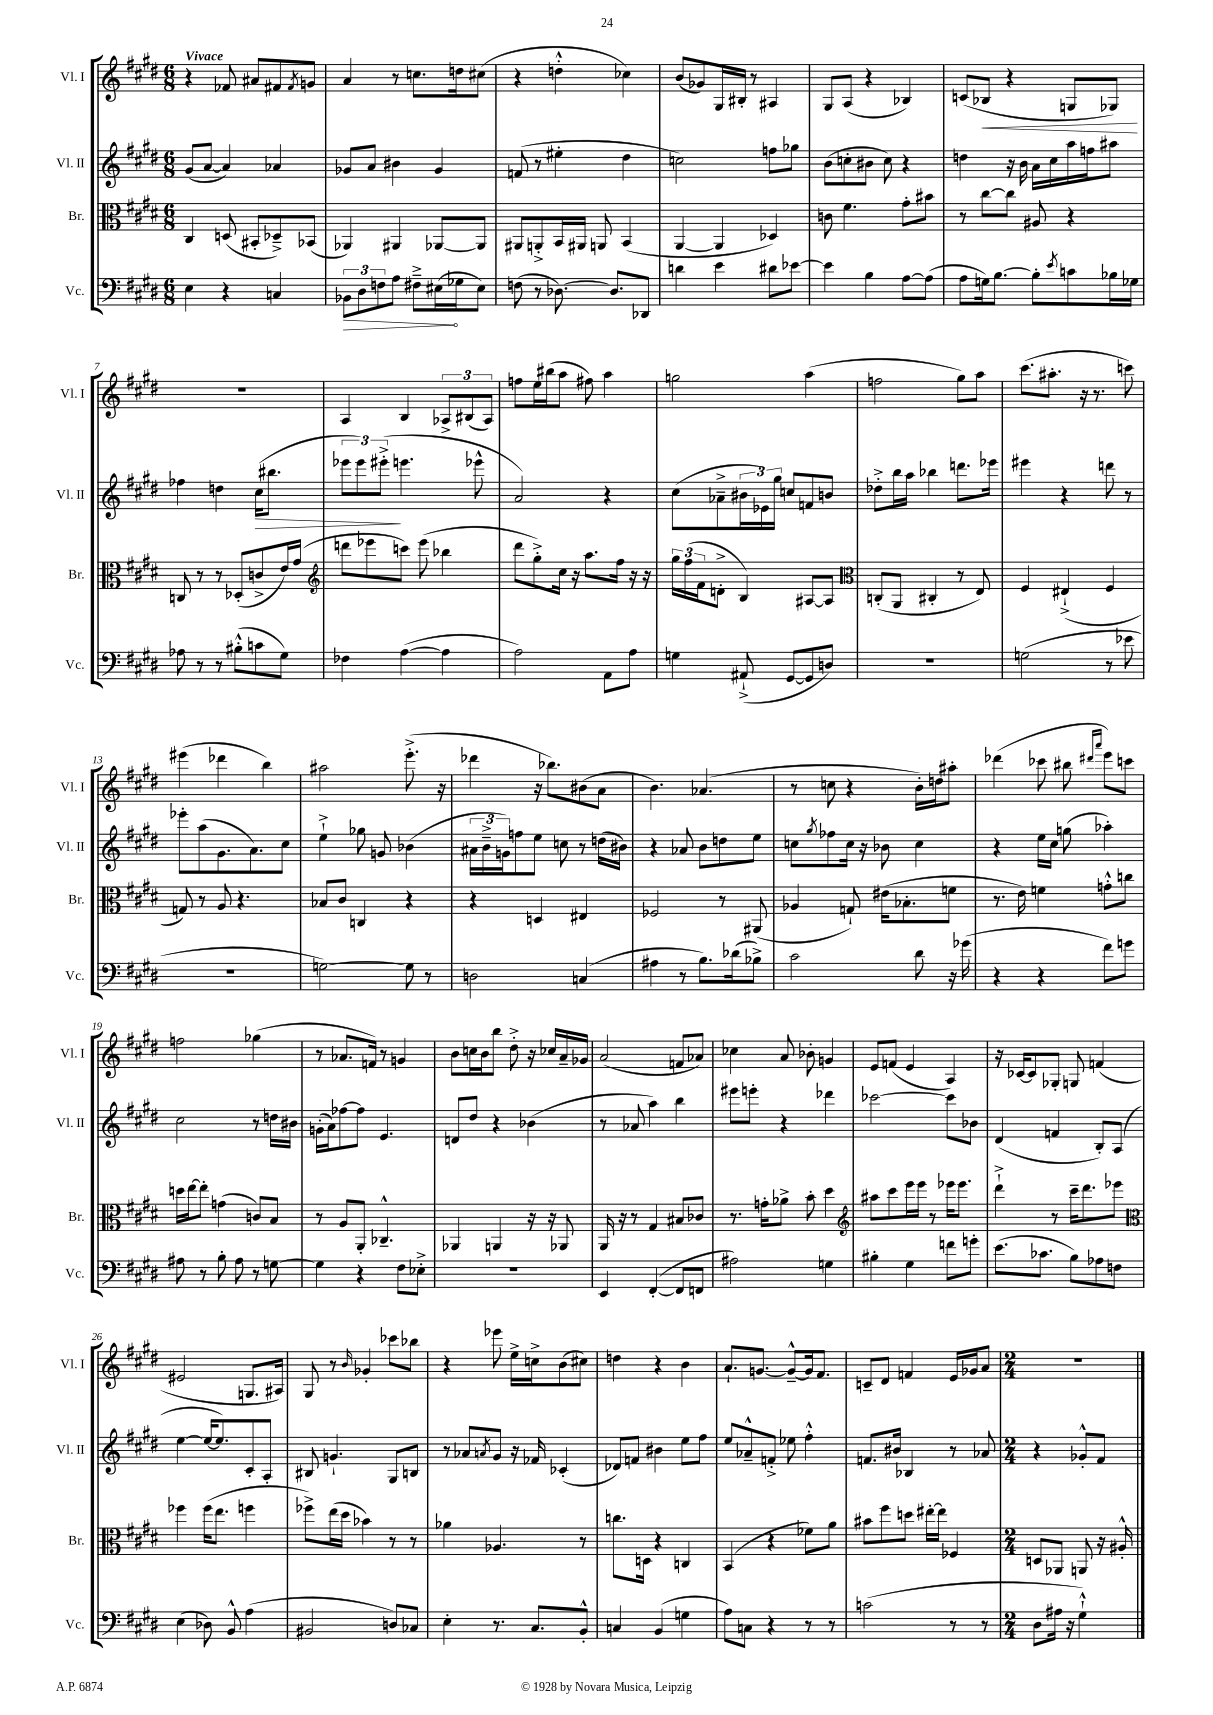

**kern	**dynam	**kern	**kern	**dynam	**kern	**dynam
*part4	*part4	*part3	*part2	*part2	*part1	*part1
*staff4	*staff4	*staff3	*staff2	*staff2	*staff1	*staff1
*I"Vc.	*	*I"Br.	*I"Vl. II	*	*I"Vl. I	*
*I'Vc.	*	*I'Br.	*I'Vl. II	*	*I'Vl. I	*
*clefF4	*	*clefC3	*clefG2	*	*clefG2	*
*k[f#c#g#d#]	*	*k[f#c#g#d#]	*k[f#c#g#d#]	*	*k[f#c#g#d#]	*
*M6/8	*	*M6/8	*M6/8	*	*M6/8	*
=1	=1	=1	=1	=1	=1	=1
!	!	!	!	!	!LO:TX:a:B:t=Vivace	!
4E\	.	4C#/	(8g#/L	.	4r	.
.	.	.	[8a/J	.	.	.
4r	.	(8Dn/	4a/])	.	8f-X/	.
.	.	8BB#X'/L	.	.	8a#X/L	.
4Cn/	.	8D-X~^/)	4a-X/	.	8f#X/	.
.	.	.	.	.	8qf#/	.
.	.	(8BB-X/J	.	.	8gn/J	.
=2	=2	=2	=2	=2	=2	=2
!	!LO:HP:b	!	!	!	!	!
12BB-X\L	>	4AA-X/)	8g-X/L	.	4a/	.
12D#\	.	.	.	.	.	.
.	.	.	8a/J	.	.	.
12Fn\	.	.	.	.	.	.
8A\J	.	4AA#X/	4b#X\	.	8r	.
8F#X~^\L	.	.	.	.	8.ccn\L	.
(16E#X\L	.	[8AA-X/L	4g-/	.	.	.
16G-X\J	]	.	.	.	16ddn\k	.
8E#\J)	.	8AA-/J]	.	.	(8cc#X\J	.
=3	=3	=3	=3	=3	=3	=3
(8Fn\	.	8AA#X/L	(8fn/	.	4r	.
8r	.	8AAn'^/	8r	.	.	.
[8.D-X\)	.	16BB/L	4ee#X'\	.	4ddn'^^\	.
.	.	16AA#X/JJ	.	.	.	.
.	.	8AAn/	.	.	.	.
8.D-/L]	.	.	.	.	.	.
.	.	(4BB/	4dd#\	.	4cc-X\)	.
8DD-X/J	.	.	.	.	.	.
=4	=4	=4	=4	=4	=4	=4
4dn\	.	[4AA/	2ccn\)	.	(8b/L	.
.	.	.	.	.	8g-X/)	.
4e\	.	4AA/]	.	.	16G#/L	.
.	.	.	.	.	16B#X'/JJ	.
.	.	.	.	.	8r	.
8d#X\L	.	4D-X/)	8ffn\L	.	4A#X/	.
[8e-X\J	.	.	8gg-X\J	.	.	.
=5	=5	=5	=5	=5	=5	=5
4e-\]	.	8cn\	(8b\L	.	8G#/L	.
.	.	4.f#\	8ccn'\	.	(8A/J	.
4B\	.	.	8b#X\J	.	4r	.
.	.	.	8cc\)	.	.	.
[8A\L	.	8g#'\L	4r	.	4B-X/)	.
(8A\J]	.	8b#X\J	.	.	.	.
=6	=6	=6	=6	=6	=6	=6
8A\L	.	8r	4ddn\	.	(8cn/L	.
!	!	!	!	!	!	!LO:HP:b
16Gn\k)	.	[8cc#\L	.	.	8B-X/J	<
[8.B\J	.	.	.	.	.	.
.	.	8cc#\J]	16r	.	4r	.
.	.	.	16b\	.	.	.
8B'\L]	.	8A#X/	16a\LL	.	.	.
.	.	.	16cc#\	.	.	.
8qe/	.	.	.	.	.	.
8cn\	.	4r	16aa\	.	8Gn/L	.
.	.	.	16ffn\J	.	.	.
16B-X\L	.	.	8aa#X\J	.	8G-X/J)	.
16G-X\JJ	.	.	.	.	.	.
.	.	.	.	.	.	[
!!LO:LB:g=z
=7	=7	=7	=7	=7	=7	=7
8A-X\	.	8Cn/	4ff-X\	.	2.r	.
8r	.	8r	.	.	.	.
8r	.	8r	4ddn\	.	.	.
(8B#X'^^\L	.	(8D-X'/L	.	.	.	.
!	!	!	!	!LO:HP:b	!	!
8cn\	.	8cn^/	(16cc#\KL	>	.	.
.	.	.	8.bb#X\J	.	.	.
8G#\J)	.	16e/L)	.	.	.	.
.	.	(16g#/JJ	.	.	.	.
=8	=8	=8	=8	=8	=8	=8
*	*	*clefG2	*	*	*	*
4F-X\	.	8dddn\L	12eee-X\L	.	4A/	.
.	.	.	12eee-\)	.	.	.
.	.	8eee-X\	.	.	.	.
.	.	.	(12eee#X'^\J	.	.	.
([4A\	.	8cccn\J)	4.eeen\	]	4B/	.
.	.	(8eee-\	.	.	.	.
4A\]	.	4bb-X\	.	.	12A-X^/L	.
.	.	.	.	.	(12B#X/	.
.	.	.	8eee-X^^\	.	.	.
.	.	.	.	.	12A-/J)	.
=9	=9	=9	=9	=9	=9	=9
2A\)	.	8ddd#\L	2a/)	.	8ffn\L	.
.	.	8gg#'^\)	.	.	16ee\L	.
.	.	.	.	.	(16bb#X\J	.
.	.	16cc#\Jk	.	.	8aa\J	.
.	.	16r	.	.	.	.
.	.	8.aa\L	.	.	8ff#X\)	.
8AA\L	.	.	4r	.	4aa\	.
.	.	16ff#\Jk	.	.	.	.
8A\J	.	16r	.	.	.	.
.	.	16r	.	.	.	.
=10	=10	=10	=10	=10	=10	=10
4Gn\	.	24gg#\LL	(8cc#\L	.	2ggn\	.
.	.	(24ff#\	.	.	.	.
.	.	24f#\J	.	.	.	.
.	.	8dn'^\J	8a-X~^\	.	.	.
(8AA#X`^/	.	4B/)	24b#X\L	.	.	.
.	.	.	24e-X\)	.	.	.
.	.	.	24gg#\JJ	.	.	.
[8GG#/L	.	.	8ccn/L	.	.	.
8GG#/]	.	[8A#X/L	8fn/	.	(4aa\	.
8Dn/J)	.	8A#/J]	8bn/J	.	.	.
=11	=11	=11	=11	=11	=11	=11
*	*	*clefC3	*	*	*	*
2.r	.	(8Cn'/L	8dd-X'^\L	.	2ffn\	.
.	.	8AA/J	16bb\L	.	.	.
.	.	.	16aa\JJ	.	.	.
.	.	4C#X'/	4bb-X\	.	.	.
.	.	8r	8.dddn\L	.	8gg#\L)	.
.	.	8E/)	.	.	8aa\J	.
.	.	.	16eee-X\Jk	.	.	.
=12	=12	=12	=12	=12	=12	=12
(2Gn\	.	4F#/	4eee#X\	.	(8.ccc#\L	.
.	.	.	.	.	8.aa#X'\J	.
.	.	(4E#X`^/	4r	.	.	.
.	.	.	.	.	16r	.
.	.	.	.	.	8.r	.
8r	.	4F#/	8dddn\	.	.	.
8e-X\	.	.	8r	.	8cccn\)	.
!!LO:LB:g=z
=13	=13	=13	=13	=13	=13	=13
2.r	.	8Gn/)	8eee-X'\L	.	(4eee#X\	.
.	.	8r	(8aa\	.	.	.
.	.	8A/	8.g#\	.	4ddd-X\	.
.	.	4.r	.	.	.	.
.	.	.	8.a\)	.	.	.
.	.	.	.	.	4bb\)	.
.	.	.	8cc#\J	.	.	.
=14	=14	=14	=14	=14	=14	=14
[2Gn\)	.	8B-X/L	4ee`^\	.	2aa#X\	.
.	.	8c#/J	.	.	.	.
.	.	4Cn/	8gg-X\	.	.	.
.	.	.	8gn/	.	.	.
8G\]	.	4r	(4b-X\	.	(8.eee'^\	.
8r	.	.	.	.	.	.
.	.	.	.	.	16r	.
=15	=15	=15	=15	=15	=15	=15
2Dn\	.	4r	24a#X\LL	.	4ddd-X\	.
.	.	.	24b~^\	.	.	.
.	.	.	24gn\J)	.	.	.
.	.	.	8ffn\	.	.	.
.	.	4Dn/	8ee\J	.	16r	.
.	.	.	.	.	8.bb-X\L)	.
.	.	.	8ccn\	.	.	.
(4Cn/	.	4E#X/	8r	.	(8b#X\	.
.	.	.	(16ddn\LL	.	8a\J	.
.	.	.	16b#X\JJ)	.	.	.
=16	=16	=16	=16	=16	=16	=16
4A#X\	.	2F-X/	4r	.	4.b\)	.
8r	.	.	8a-X/	.	.	.
8.B\L)	.	.	8b\L	.	(4.a-X/	.
.	.	8r	8ddn\	.	.	.
(16d-X\k	.	.	.	.	.	.
8B-X^\J)	.	(8AA#X/	8ee\J	.	.	.
=17	=17	=17	=17	=17	=17	=17
2c#\	.	4A-X/	8ccn\L	.	8r	.
.	.	.	8qgg#/	.	.	.
.	.	.	8ff-X\	.	8ccn\	.
.	.	8Gn`/)	16cc\Jk	.	4r	.
.	.	.	16r	.	.	.
.	.	(16e#X\KL	8b-X\	.	.	.
.	.	8.B-X'\	.	.	.	.
8d#\	.	.	4cc\	.	16b'\LL)	.
.	.	.	.	.	16ddn\J	.
16r	.	8fn\J	.	.	8aa#X'\J	.
(16g-X\	.	.	.	.	.	.
=18	=18	=18	=18	=18	=18	=18
4r	.	8.r	4r	.	(4ddd-X\	.
.	.	16e\)	.	.	.	.
4r	.	4fn\	16ee\LL	.	8ccc-X\	.
.	.	.	16cc#\JJ	.	.	.
.	.	.	(8ggn\	.	8bb#X\	.
.	.	.	.	.	16qqddd#X/LL	.
.	.	.	.	.	16qqaaa/JJ	.
8f#\L)	.	8gn'^^\L	4aa-X'\)	.	8eee\L)	.
8gn\J	.	8ccn\J	.	.	8cccn\J	.
!!LO:LB:g=z
=19	=19	=19	=19	=19	=19	=19
8A#X\	.	16ddn\LL	2cc#\	.	2ffn\	.
.	.	[16ee\J	.	.	.	.
8r	.	8ee'\J]	.	.	.	.
8B'\	.	(4gn\	.	.	.	.
8A#\	.	.	.	.	.	.
8r	.	8cn/L)	8r	.	(4gg-X\	.
[8Gn\	.	8B/J	16ddn\LL	.	.	.
.	.	.	16b#X\JJ	.	.	.
=20	=20	=20	=20	=20	=20	=20
4G\]	.	8r	(16gn'\LL	.	8r	.
.	.	.	16a\J)	.	.	.
.	.	8A/L	[8ff-X\	.	8.a-X/L	.
4r	.	8AA'/J	8ff-\J]	.	.	.
.	.	.	.	.	16fn/Jk)	.
.	.	4.C-X~^^/	4.e/	.	8r	.
8F#\L	.	.	.	.	4gn/	.
8E-X'^\J	.	.	.	.	.	.
=21	=21	=21	=21	=21	=21	=21
2.r	.	4AA-X/	8dn/L	.	8b\L	.
.	.	.	8dd#/J	.	16ccn\L	.
.	.	.	.	.	16b\J	.
.	.	4AAn/	4r	.	8bb\J	.
.	.	.	.	.	8dd#'^\	.
.	.	16r	(4b-X\	.	16r	.
.	.	16r	.	.	16cc-X/LL	.
.	.	8AA-X/	.	.	16a~/	.
.	.	.	.	.	16g-X/JJ	.
=22	=22	=22	=22	=22	=22	=22
4EE/	.	16AA/	8r	.	(2a/	.
.	.	16r	.	.	.	.
.	.	8r	8a-X/	.	.	.
([4FF#'/	.	4G#/	4aa\)	.	.	.
8FF#/L]	.	8B#X/L	4bb\	.	8fn/L	.
8FFn/J	.	8c-X/J	.	.	8a-X/J)	.
=23	=23	=23	=23	=23	=23	=23
2A#X\)	.	8.r	8eee#X\L	.	4cc-X\	.
.	.	.	8eeen'\J	.	.	.
.	.	16gn'\KL	.	.	.	.
.	.	8a-X^\J	4r	.	8a/	.
.	.	8b'\	.	.	8b-X'\	.
4Gn\	.	4dd#\	4ddd-X\	.	4gn/	.
=24	=24	=24	=24	=24	=24	=24
*	*	*clefG2	*	*	*	*
4B#X'\	.	8aa#X\L	[2ccc-X\	.	8e/L	.
.	.	8ccc#\	.	.	(8fn/J	.
4G#\	.	16eee\L	.	.	4e/	.
.	.	16eee\JJ	.	.	.	.
.	.	8r	.	.	.	.
8fn\L	.	16eee-X\KL	8ccc-\L]	.	4A/)	.
.	.	8.eee-\J	.	.	.	.
8gn'\J	.	.	8b-X\J	.	.	.
=25	=25	=25	=25	=25	=25	=25
(8.e\L	.	4ddd#`^\	(4d#/	.	16r	.
.	.	.	.	.	[16c-X/KL	.
.	.	.	.	.	8c-/]	.
8.c-X\J	.	.	.	.	.	.
.	.	8r	4fn/	.	8G-X'/J	.
8B\L)	.	16ccc#~\KL	.	.	8Gn/	.
.	.	8.ddd#\	.	.	.	.
8A-X\	.	.	8B'/L)	.	(4fn/	.
8Fn\J	.	8eee-X\J	(8A/J	.	.	.
!!LO:LB:g=z
=26	=26	=26	=26	=26	=26	=26
*	*	*clefC3	*	*	*	*
(4E\	.	4ff-X\	[4ee\	.	2e#X/	.
8D-X\)	.	(16ff-\KL	16ee/KL_	.	.	.
.	.	8.ee\J	8.ee/])	.	.	.
8BB^^/	.	.	.	.	.	.
(4A\	.	4ffn\	8c#'/	.	8.Gn/L	.
.	.	.	8A'/J	.	.	.
.	.	.	.	.	16A#X/Jk)	.
=27	=27	=27	=27	=27	=27	=27
2BB#X/	.	8ff-X^\L)	8B#X/	.	8G#/	.
.	.	(16ee\L	4.gn`/	.	8r	.
.	.	16dd#\JJ	.	.	.	.
.	.	.	.	.	16qqb/	.
.	.	4b-X\)	.	.	4g-X'/	.
8Dn/L)	.	8r	8G#/L	.	8ccc-X\L	.
8C-X/J	.	8r	8Bn/J	.	8bb-X\J	.
=28	=28	=28	=28	=28	=28	=28
4E'\	.	4a-X\	8r	.	4r	.
.	.	.	8a-X/L	.	.	.
.	.	.	8qan/	.	.	.
8.r	.	4.A-X/	8g#/J	.	8eee-X\	.
.	.	.	16r	.	16ee^\LL	.
8.C#/L	.	.	16f-X/	.	16ccn^\J	.
.	.	.	(4c-X'/	.	(8b\	.
8BB'^^/J	.	8r	.	.	8cc#X\J)	.
=29	=29	=29	=29	=29	=29	=29
4Cn/	.	8.ccn\L	8d-X/L)	.	4ddn\	.
.	.	.	8fn/J	.	.	.
.	.	16Dn\Jk	.	.	.	.
(4BB/	.	4r	4b#X\	.	4r	.
4Gn\	.	4Cn/	8ee\L	.	4b\	.
.	.	.	8ff#\J	.	.	.
=30	=30	=30	=30	=30	=30	=30
8A\L)	.	(4BB/	8ee/L	.	8.a`/L	.
8Cn\J	.	.	8a-X~^^/	.	.	.
.	.	.	.	.	[8.gn/J	.
4r	.	4r	8fn'^/J	.	.	.
.	.	.	8ee-X\	.	8g~^^/L_	.
8r	.	8f-X\L)	4ff#'^^\	.	16g/k]	.
.	.	.	.	.	8.f#/J	.
8r	.	8a\J	.	.	.	.
=31	=31	=31	=31	=31	=31	=31
(2cn\	.	8b#X\L	8.fn/L	.	8cn~/L	.
.	.	8ff#\	.	.	8d#/J	.
.	.	.	16b#X/Jk	.	.	.
.	.	8ddn\J	4B-X/	.	4fn/	.
.	.	[16ee#X'\LL	.	.	.	.
.	.	16ee#\JJ]	.	.	.	.
8r	.	4F-X/	8r	.	16e/LL	.
.	.	.	.	.	16g-X/J	.
8r	.	.	8a-X/	.	8a/J	.
=32	=32	=32	=32	=32	=32	=32
*M2/4	*	*M2/4	*M2/4	*	*M2/4	*
8D#\L	.	8Dn/L	4r	.	2r	.
16A#X\Jk	.	8AA-X/J	.	.	.	.
16r	.	.	.	.	.	.
4G#`^^\)	.	8AAn/	8g-X'^^/L	.	.	.
.	.	16r	8f#/J	.	.	.
.	.	16A#X'^^/	.	.	.	.
==	==	==	==	==	==	==
*-	*-	*-	*-	*-	*-	*-
